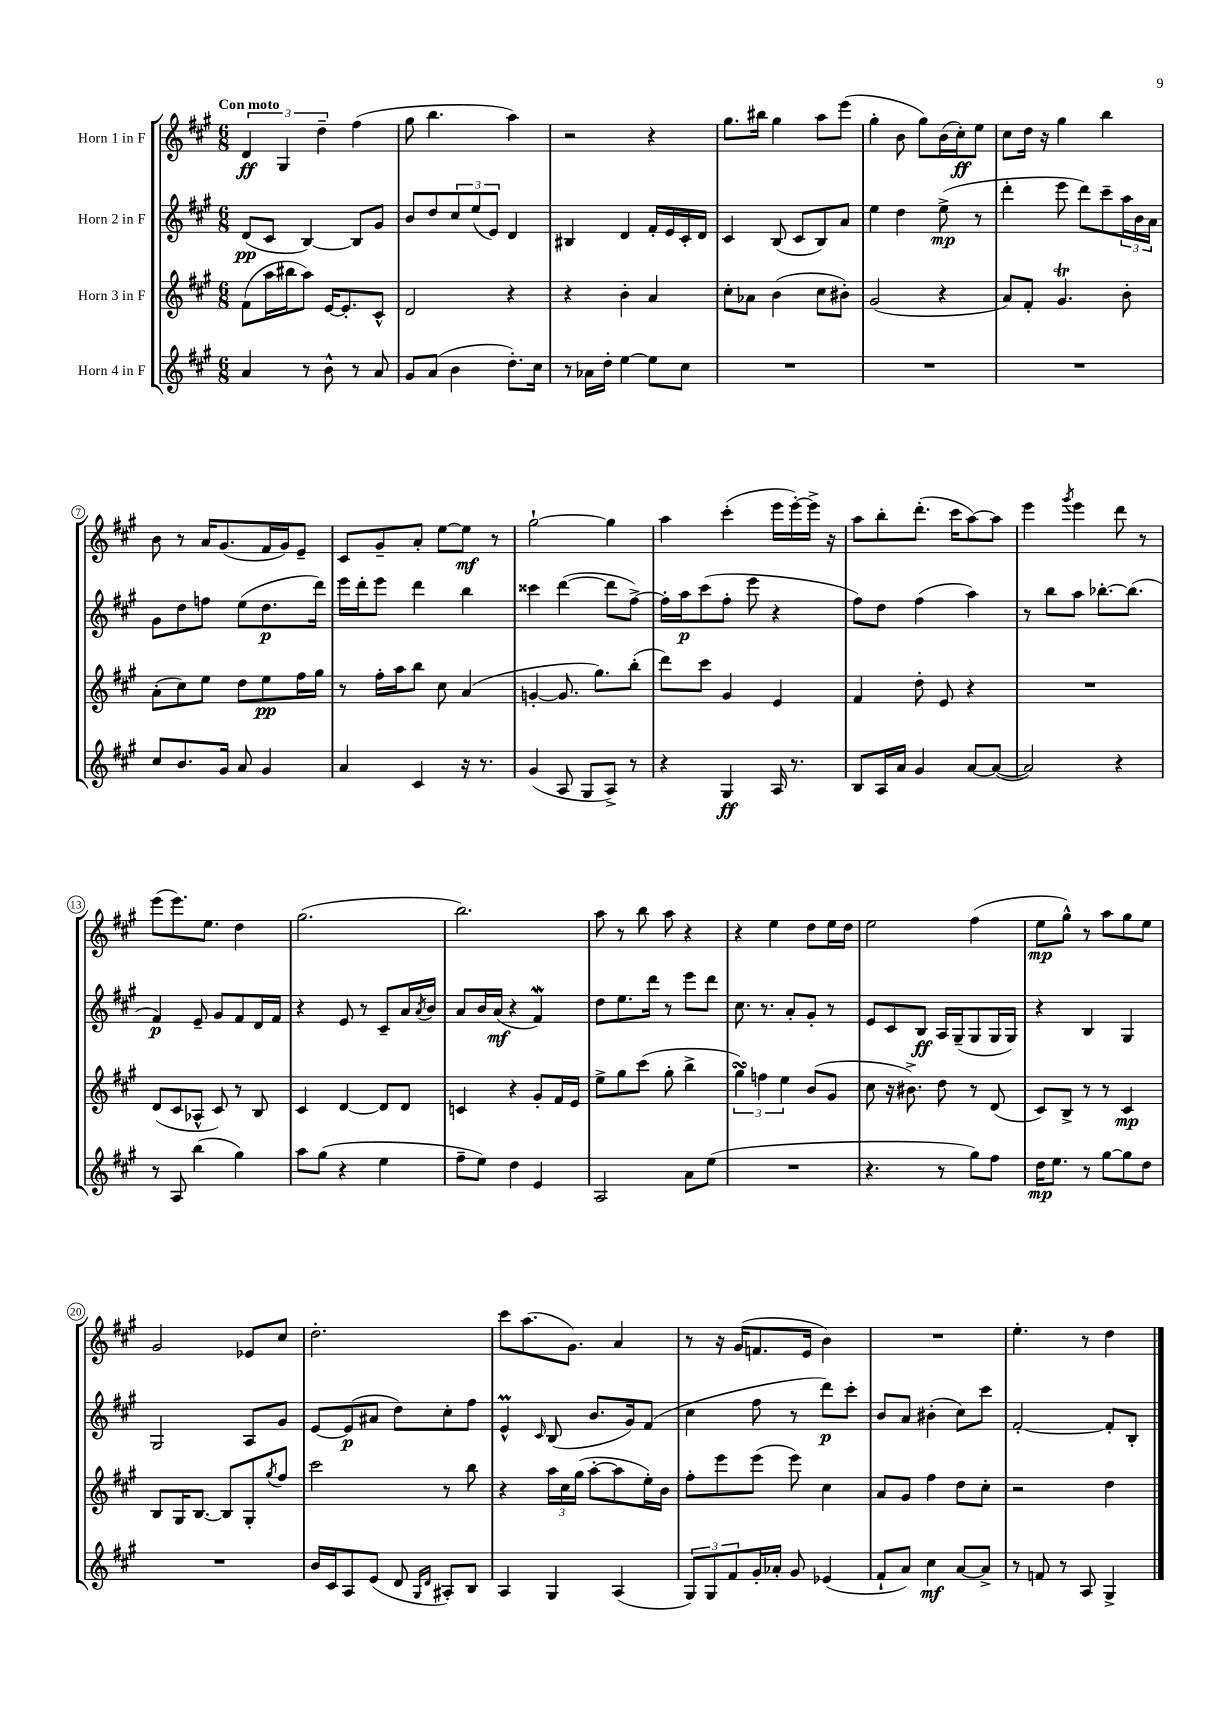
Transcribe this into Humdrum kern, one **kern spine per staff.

**kern	**kern	**kern	**kern
*staff4	*staff3	*staff2	*staff1
*clefG2	*clefG2	*clefG2	*clefG2
*k[f#c#g#]	*k[f#c#g#]	*k[f#c#g#]	*k[f#c#g#]
*M6/8	*M6/8	*M6/8	*M6/8
4a	(8f#	(8d	6d
.	16aa	8c#	.
.	.	.	6G#
.	16bb#	.	.
8r	8aa)	[4B)	.
.	.	.	6dd~
8b^^	[16e	.	.
.	8.e']	.	.
8r	.	8B]	(4ff#
8a	8c#^^	8g#	.
=	=	=	=
8g#	2d	8b	8gg#
(8a	.	8dd	4.bb
4b	.	12cc#	.
.	.	(12ee	.
.	.	12e)	.
8.dd')	4r	4d	4aa)
16cc#	.	.	.
=	=	=	=
8r	4r	4B#	2r
16a-	.	.	.
16dd'	.	.	.
[4ee	4b'	4d	.
8ee]	4a	16f#'	4r
.	.	16e	.
8cc#	.	16c#'	.
.	.	16d	.
=	=	=	=
2.r	8cc#'	4c#	8.gg#
.	8a-	.	.
.	.	.	16bb#
.	(4b	(8B	4gg#
.	.	8c#	.
.	8cc#	8B)	8aa
.	8b#')	8a	(8eee
=	=	=	=
2.r	(2g#	4ee	4gg#'
.	.	4dd	8b
.	.	.	8gg#)
.	4r	(8ee^	(16b
.	.	.	16cc#')
.	.	8r	8ee
=	=	=	=
2.r	8a)	4ddd'	8cc#
.	8f#'	.	16dd
.	.	.	16r
.	4.g#	8eee	4gg#
.	.	8ddd)	.
.	.	8ccc#~	4bb
.	8b'	24aa	.
.	.	24b	.
.	.	24a	.
=	=	=	=
8cc#	(8a'	8g#	8b
8.b	8cc#)	8dd	8r
.	8ee	8ff	16a
16g#	.	.	(8.g#
8a	8dd	(8ee	.
4g#	8ee	8.dd	16f#
.	.	.	16g#)
.	16ff#	.	8e~
.	16gg#	16ddd)	.
=	=	=	=
4a	8r	16eee	8c#
.	.	16ddd'	.
.	16ff#'	8eee	8g#~
.	16aa	.	.
4c#	8bb	4ddd	8a'
.	8cc#	.	[8ee
16r	(4a	4bb	8ee]
8.r	.	.	.
.	.	.	8r
=	=	=	=
(4g#	[4g'	4ccc##	[2gg#`
8A	8.g]	([4ddd	.
8G#	.	.	.
.	8.gg#)	.	.
8A^)	.	8ddd]	4gg#]
8r	(8bb'	[8ff#^)	.
=	=	=	=
4r	8ddd)	16ff#']	4aa
.	.	16aa	.
.	8ccc#	(8ccc#	.
4G#	4g#	8ff#'	(4ccc#'
.	.	8eee	.
16A	4e	4r	16eee
8.r	.	.	[16eee')
.	.	.	16eee^]
.	.	.	16r
=	=	=	=
8B	4f#	8ff#)	8aa
16A	.	8dd	8bb'
16a	.	.	.
4g#	8dd'	(4ff#	(8.ddd'
.	8e	.	.
.	.	.	16ccc#
[8a	4r	4aa)	[8aa)
(8a_	.	.	8aa]
=	=	=	=
2a])	2.r	8r	4eee
.	.	8bb	.
.	.	.	8qggg#
.	.	8aa	4eee
.	.	[8.bb-'	.
4r	.	.	8ddd
.	.	(8.bb-]	.
.	.	.	8r
=	=	=	=
8r	(8d	4f#)	(8eee
8A	8c#	.	8.eee)
(4bb	8A-^^	8e~	.
.	.	.	8.ee
.	8c#)	8g#	.
4gg#)	8r	8f#	4dd
.	8B	16d	.
.	.	16f#	.
=	=	=	=
8aa	4c#	4r	(2.gg#
(8gg#	.	.	.
4r	[4d	8e	.
.	.	8r	.
4ee	8d]	8c#~	.
.	8d	16a	.
.	.	8qa	.
.	.	16b	.
=	=	=	=
8ff#~	4c	8a	2.bb)
8ee)	.	16b	.
.	.	(16a	.
4dd	4r	4r	.
4e	8g#'	4f#)	.
.	16f#	.	.
.	16e	.	.
=	=	=	=
2A	8ee^	8dd	8aa
.	8gg#	8.ee	8r
.	(8ccc#	.	8bb
.	.	16ddd	.
.	8gg#'	8r	8aa
8a	4bb^	8eee	4r
(8ee	.	8ddd	.
=	=	=	=
2.r	6gg#)	8.cc#	4r
.	6ff	.	.
.	.	8.r	.
.	.	.	4ee
.	6ee	.	.
.	.	8a'	.
.	(8b	8g#'	8dd
.	8g#	8r	16ee
.	.	.	16dd
=	=	=	=
4.r	8cc#	8e	2ee
.	16r	8c#	.
.	8.b#^)	.	.
.	.	8B	.
8r	8dd	16A	.
.	.	(16G#~	.
8gg#)	8r	8G#	(4ff#
8ff#	(8d	16G#	.
.	.	16G#)	.
=	=	=	=
16dd	8c#)	4r	8ee
8.ee	.	.	.
.	8B^	.	8gg#^^)
8r	8r	4B	8r
[8gg#	8r	.	8aa
8gg#]	4c#	4G#	8gg#
8dd	.	.	8ee
=	=	=	=
2.r	8B	2G#	2g#
.	16G#	.	.
.	[8.B	.	.
.	8B]	.	.
.	8G#'	8A	8e-
.	8qgg#	.	.
.	8ff#	8g#	8cc#
=	=	=	=
16b	2ccc#	[8e	2.dd'
16c#	.	.	.
8A	.	(8e]	.
(8e	.	8a#	.
8d	.	8dd)	.
16qqG#	.	.	.
16qqd	.	.	.
8A#')	8r	8cc#'	.
8B	8bb	8ff#	.
=	=	=	=
4A	4r	4e^^	8ccc#
.	.	.	(8.aa
.	.	16qqc#	.
4G#	24aa	(8B	.
.	24cc#	.	.
.	.	.	8.g#)
.	(24gg#	.	.
.	[8aa'	8.b	.
(4A	8aa]	.	4a
.	.	16g#)	.
.	16ee')	(8f#	.
.	16b	.	.
=	=	=	=
12G#)	8ff#'	4cc#	8r
12G#	.	.	.
.	8eee	.	16r
12f#	.	.	.
.	.	.	(16g#
16g#'	(8eee	8ff#	8.f
16a-'	.	.	.
8g#	8eee)	8r	.
.	.	.	16e
(4e-	4cc#	8ddd)	4b)
.	.	8ccc#'	.
=	=	=	=
8f#`	8a	8b	2.r
8a)	8g#	8a	.
4cc#	4ff#	(4b#'	.
[8a	8dd	8cc#)	.
8a^]	8cc#'	8ccc#	.
=	=	=	=
8r	2r	[2f#'	4.ee'
8f	.	.	.
8r	.	.	.
8A	.	.	8r
4G#^	4dd	8f#']	4dd
.	.	8B'	.
==	==	==	==
*-	*-	*-	*-
